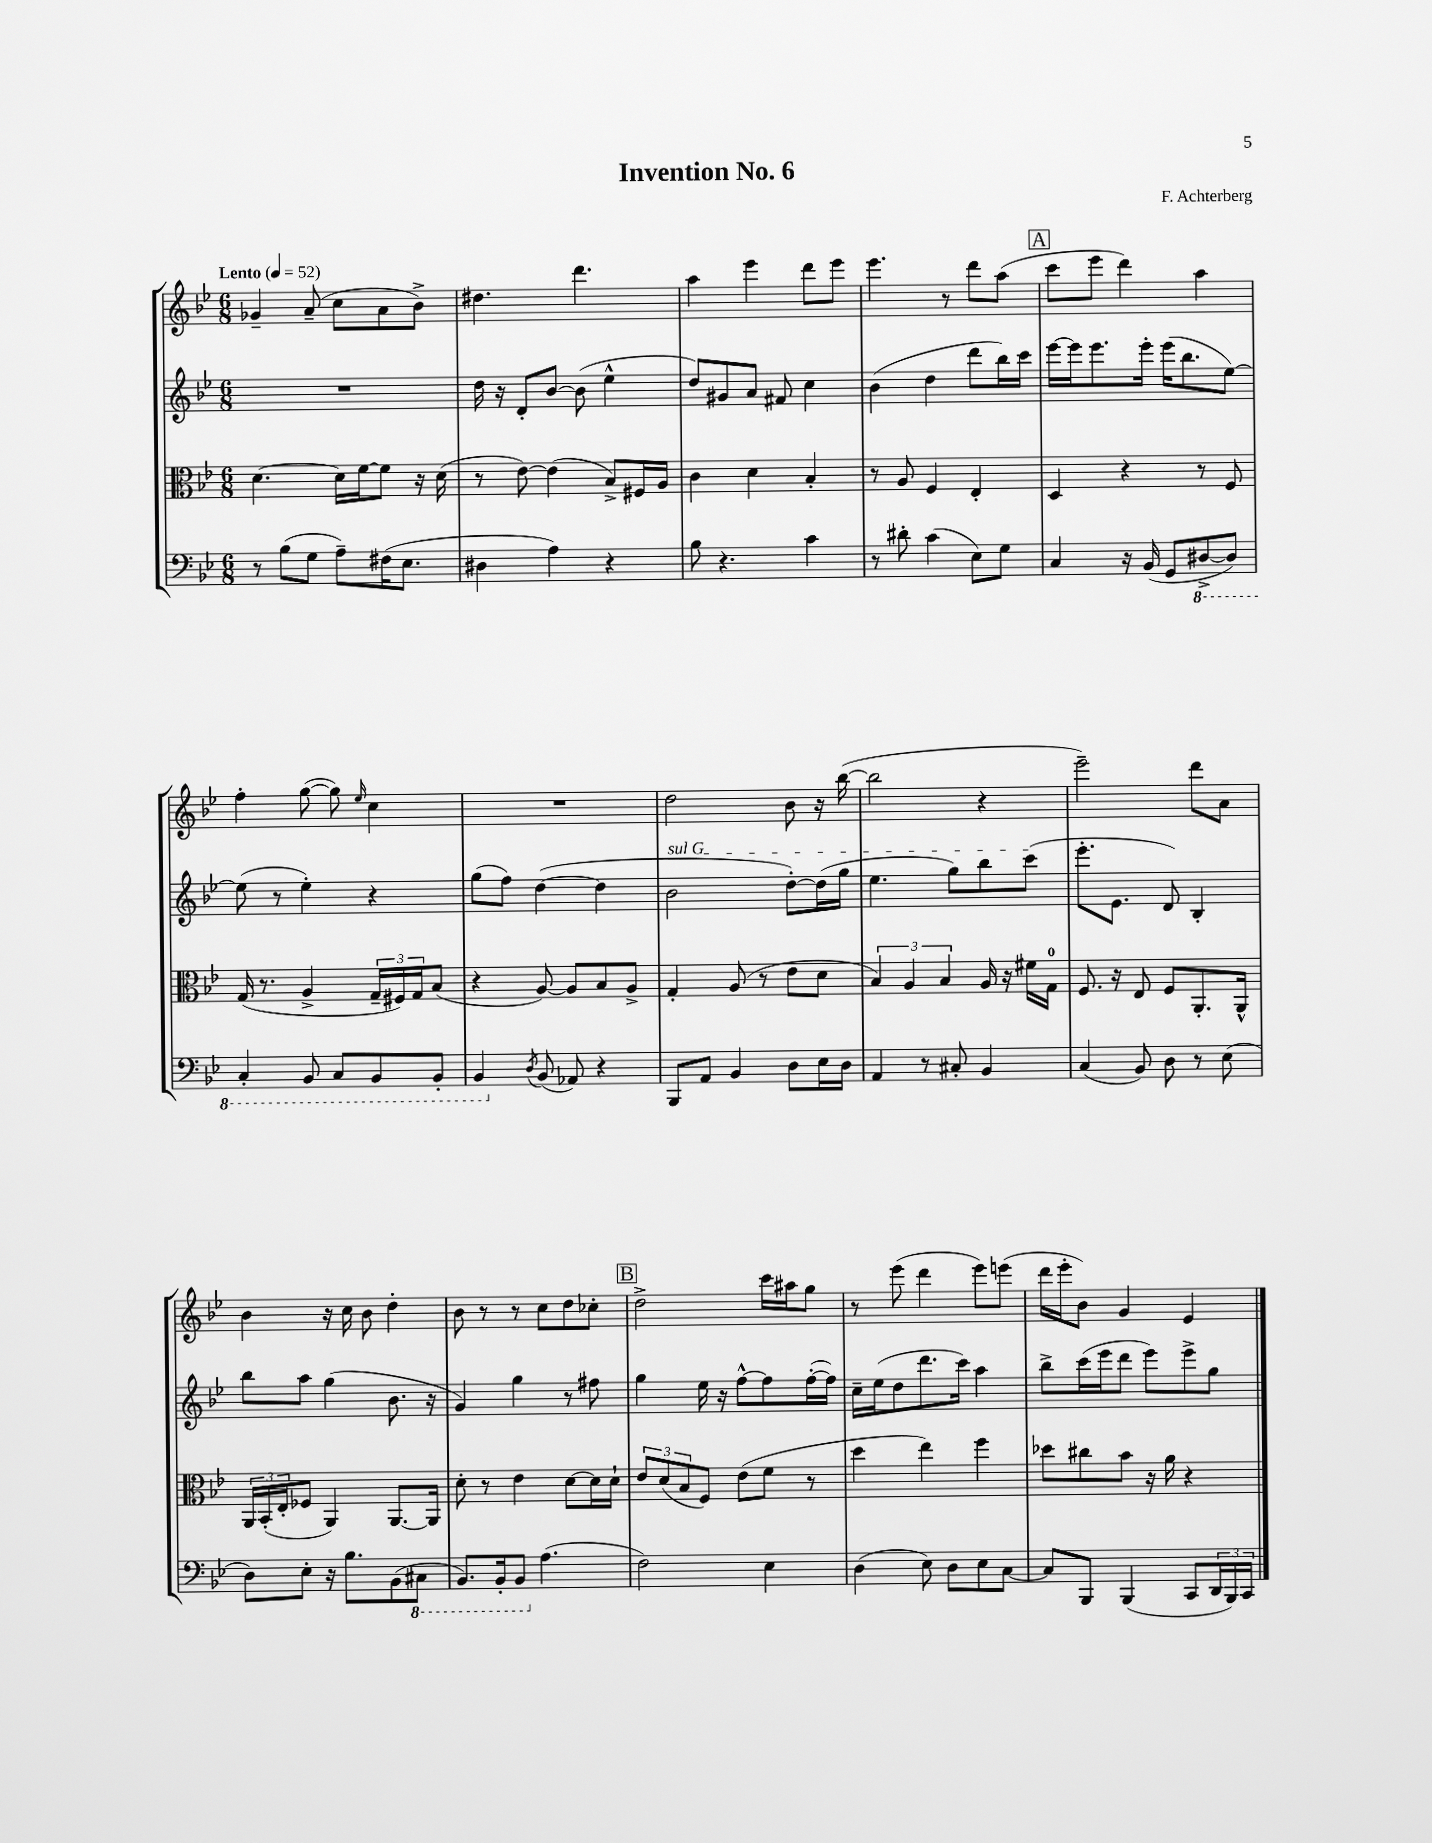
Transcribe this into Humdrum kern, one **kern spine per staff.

**kern	**kern	**kern	**kern
*staff4	*staff3	*staff2	*staff1
*clefF4	*clefC3	*clefG2	*clefG2
*k[b-e-]	*k[b-e-]	*k[b-e-]	*k[b-e-]
*M6/8	*M6/8	*M6/8	*M6/8
*MM52	*MM52	*MM52	*MM52
8r	[4.d\	2.r	4g-~/
(8B-\L	.	.	.
8G\J	.	.	(8a~/
8A~\L)	16d\]LL	.	8cc\L
.	[16f\J	.	.
(16F#\K	8f\]J	.	8a\
8.E-\J	.	.	.
.	16r	.	8b-^\J)
.	(16d\	.	.
=	=	=	=
4D#\	8r	16dd\	4.dd#\
.	.	16r	.
.	[8e-\)	8d'/L	.
4A\)	(4e-\]	[8b-/J	.
.	.	(8b-\]	4.ddd\
4r	8B-^/L)	4ee-^^\	.
.	16F#/L	.	.
.	16A/JJ	.	.
=	=	=	=
8B-\	4c\	8dd/L)	4aa\
4.r	.	8g#/	.
.	4d\	8a/J	4eee-\
.	.	8f#/	.
4c\	4B-'/	4cc\	8ddd\L
.	.	.	8eee-\J
=	=	=	=
8r	8r	(4b-\	4.eee-\
8d#'\	8A/	.	.
(4c\	4F/	4dd\	.
.	.	.	8r
8E-\L)	4E-'/	8ddd\L	8ddd\L
8G\J	.	16bb-\L)	(8aa\J
.	.	16ccc\JJ	.
=	=	=	=
4C/	4D/	[16eee-\LL	8ccc\L
.	.	16eee-\]J	.
.	.	8.eee-\	8eee-\J
16r	4r	.	4ddd\)
(16BB-/	.	16eee-'\Jk	.
8GG/L	.	(16eee-\LK	.
.	.	8.bb-\	.
[8DD#^/	8r	.	4aa\
8DD#/]J)	8F/	[8ee-\J)	.
=	=	=	=
4CC'/	(16G/	(8ee-\]	4ff'\
.	8.r	.	.
.	.	8r	.
8BBB-/	4A^/	4ee-'\)	([8gg\
8CC/L	.	.	8gg\])
.	.	.	16qqee-/
8BBB-/	24G~/LL	4r	4cc\
.	24F#/)	.	.
.	24G/J	.	.
8BBB-'/J	(8B-/J	.	.
=	=	=	=
4BBB-/	4r	(8gg\L	2.r
.	.	8ff\J)	.
8qD/	.	.	.
(8BB-/	[8A/)	([4dd\	.
8AA-/)	8A/]L	.	.
4r	8B-/	4dd\]	.
.	8A^/J	.	.
=	=	=	=
8BBB-/L	4G'/	2b-\	2dd\
8AA/J	.	.	.
4BB-/	(8A/	.	.
.	8r	.	.
8D\L	8e-\L	[8dd'\L)	8b-\
16E-\L	8d\J	(16dd\]L	16r
16D\JJ	.	16gg\JJ	([16bb-\
=	=	=	=
4AA/	6B-/)	4.ee-\	2bb-\]
.	6A/	.	.
8r	.	.	.
.	6B-/	.	.
8C#'/	.	8gg\L)	.
4BB-/	16A/	8bb-\	4r
.	16r	.	.
.	16f#\LL	(8ccc\J	.
.	16G\JJ	.	.
=	=	=	=
(4C/	8.F/	8.eee-'\L	2eee-~\)
.	16r	8.e-\J	.
8BB-/)	8E-/	.	.
8D\	8F/L	8d/)	.
8r	8.AA'/	4B-'/	8ddd\L
(8E-\	.	.	8a\J
.	16AA^^/Jk	.	.
=	=	=	=
8D\L)	24AA/LL	8bb-\L	4b-\
.	(24BB-'/	.	.
.	24E-'/J	.	.
8E-'\J	8F-/J	8aa\J	.
16r	4AA/)	(4gg\	16r
8.B-\L	.	.	16cc\
.	.	.	8b-\
(8BB-\	[8.AA/L	8.b-\	4dd'\
8CC#\J	.	.	.
.	16AA/]Jk	16r	.
=	=	=	=
8.BBB-/L)	8d'\	4g/)	8b-\
.	8r	.	8r
16BBB-'/k	.	.	.
8BBB-/J	4e-\	4gg\	8r
(4.A\	.	.	8cc\L
.	[8d\L	8r	8dd\
.	16d\]L	8ff#\	8cc-'\J
.	16d`\JJ	.	.
=	=	=	=
2F\)	12e-/L	4gg\	2dd^\
.	(12d/	.	.
.	12B-/	.	.
.	8F/J)	16ee-\	.
.	.	16r	.
.	(8e-\L	[8ff^^\L	.
4E-\	8f\J	8ff\]	16ccc\LL
.	.	.	16aa#\J
.	8r	([16ff'\L	8gg\J
.	.	16ff\]JJ)	.
=	=	=	=
(4D\	4dd\	16cc~\LL	8r
.	.	(16ee-\J	.
.	.	8dd\	(8eee-\
8E-\)	4ee-\)	8.ddd\	4ddd\
8D\L	.	.	.
.	.	16ccc\Jk)	.
8E-\	4ff\	4aa\	8eee-\L)
[8C\J	.	.	(8eee\J
=	=	=	=
8C/]L	8dd-\L	8bb-^\L	16ddd\LL
.	.	.	16eee-'\J
8BBB-/J	8cc#\	(16ccc\L	8b-\J)
.	.	16eee-\J	.
(4BBB-/	8b-\J	8ddd\J	4g/
.	16r	8eee-\L)	.
.	16a\	.	.
8CC/L	4r	8eee-^\	4e-/
24DD/L	.	8gg\J	.
24BBB-/)	.	.	.
24CC/JJ	.	.	.
==	==	==	==
*-	*-	*-	*-
